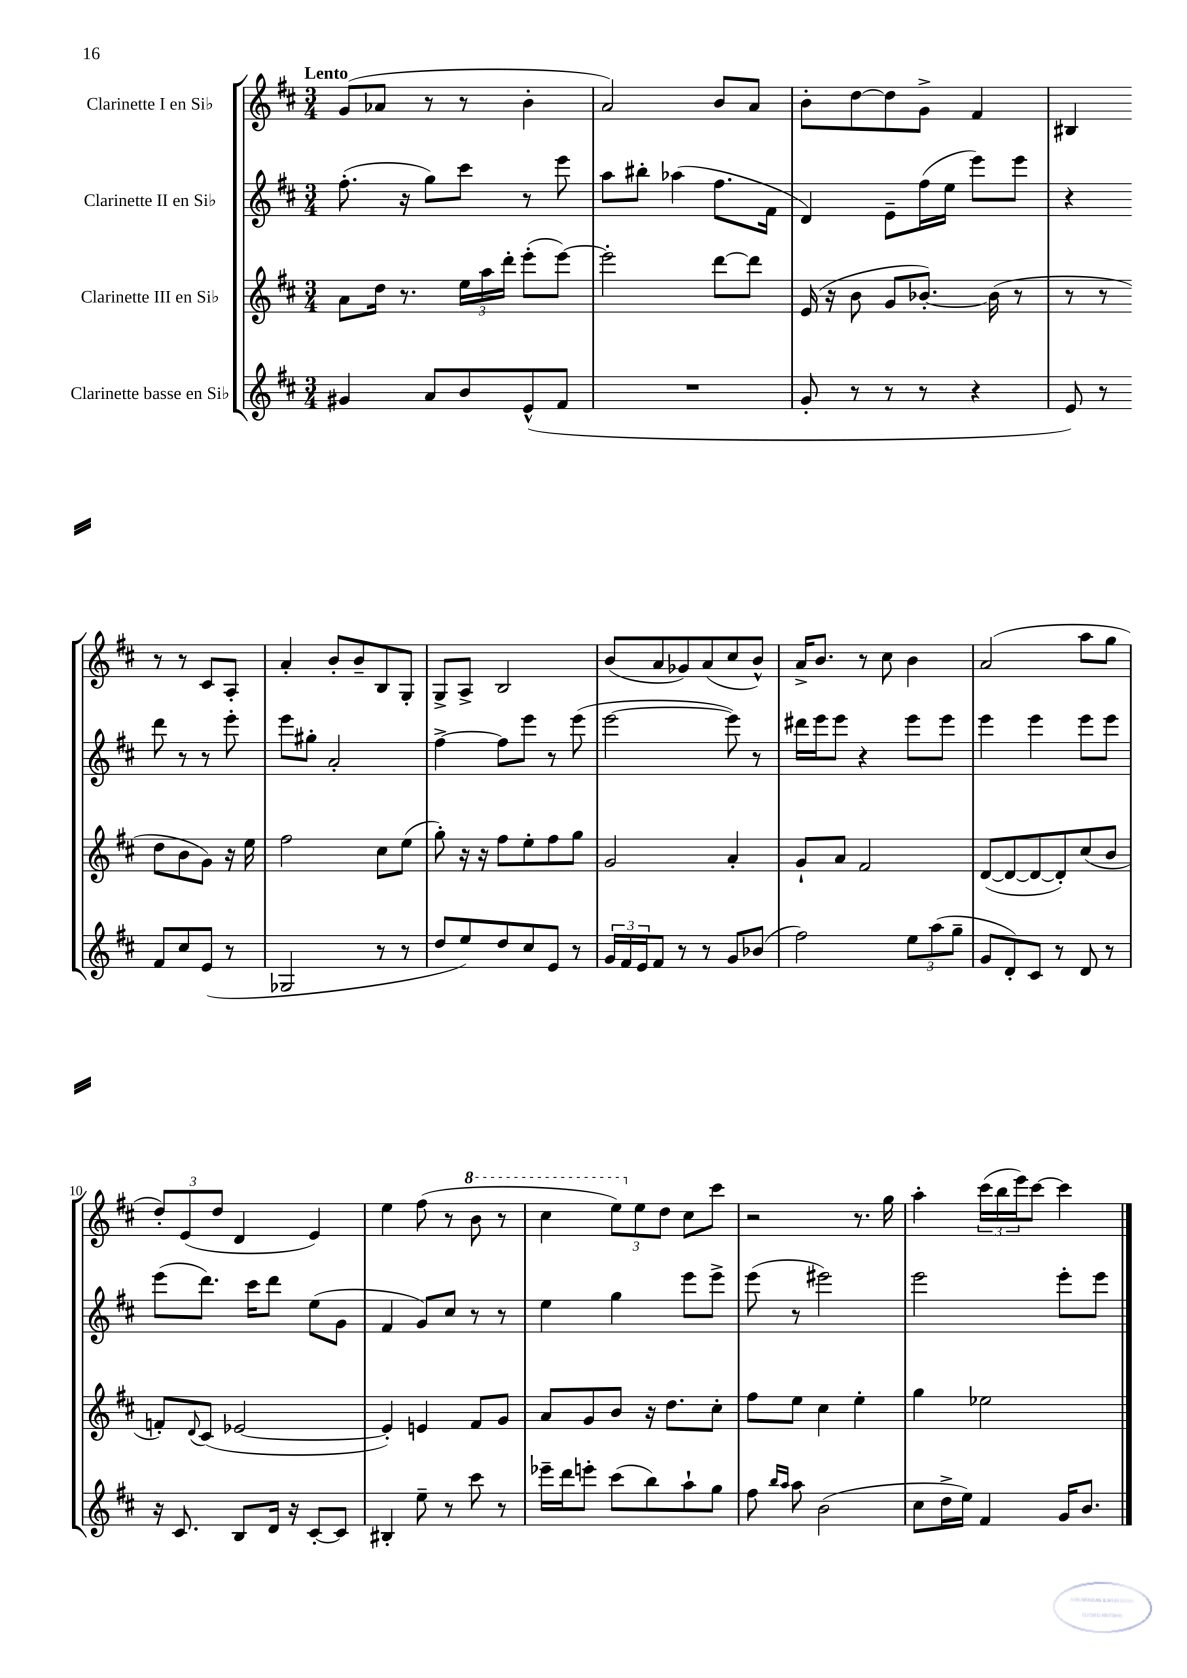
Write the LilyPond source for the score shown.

<<
\new StaffGroup <<
\new Staff = "s0" \with { instrumentName = "Clarinette I en Sib" } {
    \clef treble \key d \major \numericTimeSignature \time 3/4 \tempo "Lento"
    g'8( aes'8 r8 r8 b'4-. |
    a'2) b'8 a'8 |
    b'8-. d''8~ d''8 g'8-> fis'4 |
    bis4 r8 r8 cis'8 a8-. |
    a'4-. b'8-. b'8-- b8 g8-. |
    g8-> a8-> b2 |
    b'8( a'8 ges'8) a'8( cis''8 b'8-^) |
    a'16-> b'8. r8 cis''8 b'4 |
    a'2( a''8 g''8 |
    \tuplet 3/2 { d''8-.) e'8( d''8 } d'4 e'4) |
    e''4 fis''8( r8 \ottava #1 b''8 r8 |
    cis'''4 \tuplet 3/2 { e'''8) \ottava #0 e''8 d''8 } cis''8 cis'''8 |
    r2 r8. g''16 |
    a''4-. \tuplet 3/2 { cis'''16( b''16 e'''16) } cis'''8~ cis'''4 \bar "|." |
}
\new Staff = "s1" \with { instrumentName = "Clarinette II en Sib" } {
    \clef treble \key d \major \numericTimeSignature \time 3/4
    fis''8.-.( r16 g''8) cis'''8 r8 e'''8 |
    a''8 bis''8-. aes''4( fis''8. fis'16 |
    d'4) e'8-- fis''16( e''16 e'''8) e'''8 |
    r4 d'''8 r8 r8 e'''8-. |
    e'''8 gis''8-. a'2-. |
    fis''4~-> fis''8 e'''8 r8 e'''8( |
    e'''2~ e'''8) r8 |
    dis'''16 e'''16 e'''8 r4 e'''8 e'''8 |
    e'''4 e'''4 e'''8 e'''8 |
    e'''8( d'''8.) cis'''16 d'''8 e''8( g'8 |
    fis'4 g'8) cis''8 r8 r8 |
    e''4 g''4 e'''8 e'''8-> |
    e'''8( r8 eis'''2) |
    e'''2 e'''8-. e'''8 \bar "|." |
}
\new Staff = "s2" \with { instrumentName = "Clarinette III en Sib" } {
    \clef treble \key d \major \numericTimeSignature \time 3/4
    a'8 d''16 r8. \tuplet 3/2 { e''16 a''16 d'''16-. } e'''8-.( e'''8~) |
    e'''2-. d'''8~ d'''8 |
    e'16( r16 b'8 g'8 bes'8.~-.) bes'16( r8 |
    r8 r8 d''8 b'8 g'8) r16 e''16 |
    fis''2 cis''8 e''8( |
    g''8-.) r16 r16 fis''8 e''8-. fis''8 g''8 |
    g'2 a'4-. |
    g'8-! a'8 fis'2 |
    d'8~( d'8~ d'8~ d'8-.) cis''8( b'8 |
    f'8-.) \appoggiatura { d'8 } cis'8( ees'2~ |
    ees'4-.) e'4 fis'8 g'8 |
    a'8 g'8 b'8 r16 d''8. cis''8-. |
    fis''8 e''8 cis''4 e''4-. |
    g''4 ees''2 \bar "|." |
}
\new Staff = "s3" \with { instrumentName = "Clarinette basse en Sib" } {
    \clef treble \key d \major \numericTimeSignature \time 3/4
    gis'4 a'8 b'8 e'8-^( fis'8 |
    R2. |
    g'8-. r8 r8 r8 r4 |
    e'8) r8 fis'8 cis''8 e'8( r8 |
    ges2 r8 r8 |
    d''8 e''8) d''8 cis''8 e'8 r8 |
    \tuplet 3/2 { g'16 fis'16 e'16 } fis'8 r8 r8 g'8 bes'8( |
    fis''2) \tuplet 3/2 { e''8 a''8( g''8-- } |
    g'8 d'8-.) cis'8 r8 d'8 r8 |
    r16 cis'8. b8 d'16 r16 cis'8~-. cis'8 |
    bis4-. e''8-- r8 cis'''8 r8 |
    ees'''16-- d'''16 e'''8-. cis'''8( b''8) a''8-! g''8 |
    fis''8 \grace { b''16 a''16 } a''8 b'2( |
    cis''8 d''16-> e''16) fis'4 g'16 b'8. \bar "|." |
}
>>
>>
